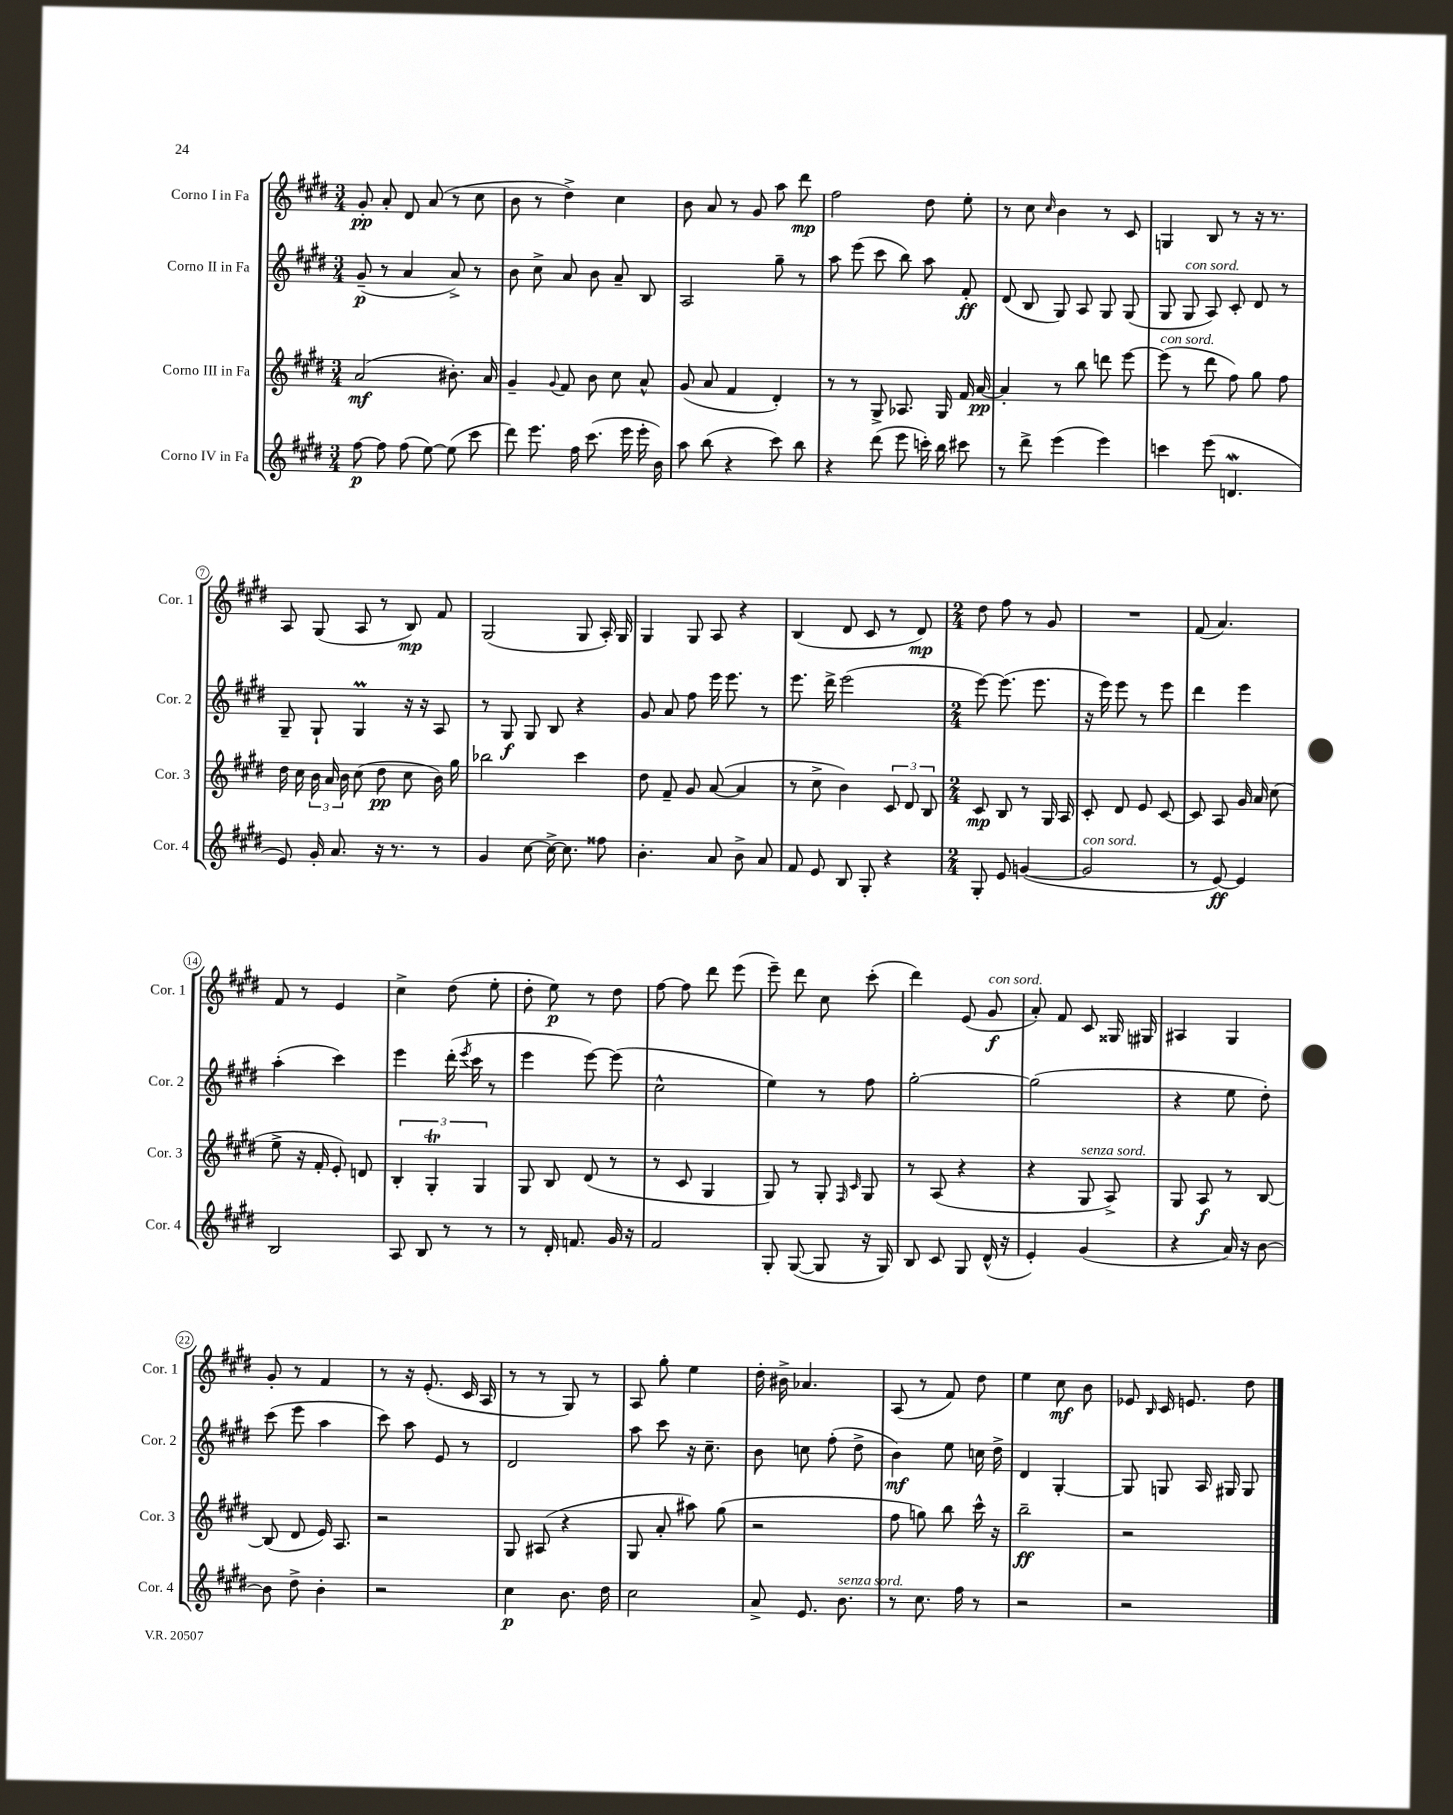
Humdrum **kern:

**kern	**kern	**kern	**kern
*staff4	*staff3	*staff2	*staff1
*clefG2	*clefG2	*clefG2	*clefG2
*k[f#c#g#d#]	*k[f#c#g#d#]	*k[f#c#g#d#]	*k[f#c#g#d#]
*M3/4	*M3/4	*M3/4	*M3/4
[8ff#	(2a	(8g#~	8g#'
8ff#]	.	8r	8a'
(8ff#	.	4a	8d#
[8ee)	.	.	(8a
(8ee]	8.b#')	8a^)	8r
8ccc#	.	8r	8cc#
.	16a	.	.
=	=	=	=
8ddd#)	4g#~	8b	8b
8.eee	.	8cc#^	8r
.	8qqg#	.	.
.	8f#	8a	4dd#^)
16ff#	.	.	.
(8.ccc#	8b	8b	.
.	8cc#	8a~	4cc#
16eee	.	.	.
16eee'	8a^^	8B	.
16b)	.	.	.
=	=	=	=
8aa	(8g#	2A	8b
(8bb	8a	.	8a
4r	4f#	.	8r
.	.	.	8g#
8ccc#)	4d#')	8gg#~	8aa
8bb	.	8r	8ddd#
=	=	=	=
4r	8r	8aa	2ff#
.	8r	(8eee	.
(8ddd#	8G#^	8ccc#	.
8eee	8.A-	8bb)	.
16ccc')	.	8aa	8dd#
16bb	16G#	.	.
8ccc#	16f#	8f#'	8ee'
.	[16a	.	.
=	=	=	=
8r	4a']	(8d#	8r
8ddd#^	.	8B	8cc#
.	.	.	16qqcc#
(4eee	8r	8G#)	4b
.	8bb	8A	.
4eee)	8ddd	8G#	8r
.	[8eee	(8G#	8c#
=	=	=	=
4ccc	(8eee]	8G#	4G
.	8r	8G#	.
(8eee	8ddd#	8A)	8B
4.d	8ff#)	8c#'	8r
.	8gg#	8d#	16r
.	.	.	8.r
.	8ff#	8r	.
=	=	=	=
8e)	16dd#	8G#~	8A
.	16cc#	.	.
16g#'	24b	8G#`	(8G#
.	24a	.	.
8.a	.	.	.
.	24b	.	.
.	(8cc#	4G#	8A
16r	8dd#	.	8r
8.r	.	.	.
.	8cc#	16r	8B)
.	.	16r	.
8r	16b)	8A	8f#
.	16gg#	.	.
=	=	=	=
4g#	2bb-	8r	(2G#
.	.	8G#	.
[8cc#	.	8G#	.
16cc#^_	.	8B	.
8.cc#]	.	.	.
.	4ccc#	4r	8G#
8ff##	.	.	16A')
.	.	.	16G#
=	=	=	=
4.b'	8dd#	8g#	4G#
.	8f#~	8a	.
.	8g#	8ff#	8G#
8a	([8a	16eee	8A
.	.	8.eee	.
8b^	4a]	.	4r
8a	.	8r	.
=	=	=	=
8f#	8r	8.eee	(4B
8e	8cc#^	.	.
.	.	16ddd#^	.
8B	4b)	(2eee	8d#
8G#'	.	.	8c#
4r	12c#	.	8r
.	12d#	.	.
.	.	.	8d#)
.	12B	.	.
=	=	=	=
*M2/4	*M2/4	*M2/4	*M2/4
8G#'	8c#	[8eee)	8dd#
8e	8B	(8.eee]	8ff#
([4g	8r	.	8r
.	.	8.eee	.
.	16G#	.	8g#
.	16A	.	.
=	=	=	=
2g]	8c#'	16r	2r
.	.	16eee)	.
.	8d#	8eee	.
.	8e	8r	.
.	[8c#	8eee	.
=	=	=	=
8r	8c#]	4ddd#	(8f#
[8e)	8A	.	4.a)
4e]	16g#	4eee	.
.	16a	.	.
.	(8cc#	.	.
=	=	=	=
2B	8ee^	(4aa'	8f#
.	16r	.	8r
.	16f#'	.	.
.	8e')	4ccc#)	4e
.	8d	.	.
=	=	=	=
8A	6B'	4eee	4cc#^
8B	.	.	.
.	6G#'	.	.
8r	.	(16ddd#'	(8dd#
.	.	8qeee	.
.	.	16ccc#	.
.	6G#	.	.
8r	.	8r	8ee'
=	=	=	=
8r	8G#	4eee	8dd#'
16d#'	8B	.	8ee)
8.f	.	.	.
.	(8d#	[8eee)	8r
16g#	8r	(8eee]	8dd#
16r	.	.	.
=	=	=	=
2f#	8r	2cc#^^	[8ff#
.	8c#	.	8ff#]
.	4G#	.	8ddd#
.	.	.	(8eee
=	=	=	=
8G#'	8G#)	4ee)	8eee~)
([8G#	8r	.	8ddd#
8G#]	8G#'	8r	8cc#
.	16qqF#	.	.
.	16qqc#	.	.
16r	8G#	8ff#	(8ccc#'
16G#)	.	.	.
=	=	=	=
8B	8r	[2gg#'	4ddd#)
8c#	(8A	.	.
8G#	4r	.	(8e
(16d#^^	.	.	8g#
16r	.	.	.
=	=	=	=
4e')	4r	(2gg#]	8a')
.	.	.	8f#
(4g#	8G#	.	8c#
.	8A^)	.	16G##
.	.	.	16G#
=	=	=	=
4r	8G#	4r	4A#
.	8A	.	.
16a)	8r	8ee	4G#
16r	.	.	.
[8b	[8B	8dd#')	.
=	=	=	=
8b]	(8B]	(8ccc#	8g#'
8dd#^	8d#	8eee	8r
4b'	16e)	4aa	4f#
.	8.A	.	.
=	=	=	=
2r	2r	8ccc#)	8r
.	.	8aa	16r
.	.	.	(8.e'
.	.	8e	.
.	.	8r	16c#
.	.	.	16A
=	=	=	=
4cc#	8G#	2d#	8r
.	(8A#	.	8r
8.b	4r	.	8G#)
.	.	.	8r
16dd#	.	.	.
=	=	=	=
2cc#	8G#	8aa	8A
.	8a'	8ccc#	8gg#'
.	8aa#)	16r	4ee
.	.	8.cc#~	.
.	(8gg#	.	.
=	=	=	=
8a^	2r	8b	16dd#'
.	.	.	16b#^
8.e	.	8cc	4.a-
.	.	(8ff#'	.
8.b	.	.	.
.	.	8dd#^	.
=	=	=	=
8r	8ff#	4b)	(8A
8.cc#	8gg)	.	8r
.	8bb	8ee	8f#)
16ff#	.	.	.
8r	16ccc#^^	16cc	8dd#
.	16r	16dd#^	.
=	=	=	=
2r	2bb~	4d#	4ee
.	.	[4G#'	8cc#
.	.	.	8b
=	=	=	=
2r	2r	8G#]	8e-
.	.	.	16qqB
.	.	8G	16c#
.	.	.	8.e
.	.	16A	.
.	.	16G#	.
.	.	8G#	8dd#
==	==	==	==
*-	*-	*-	*-
